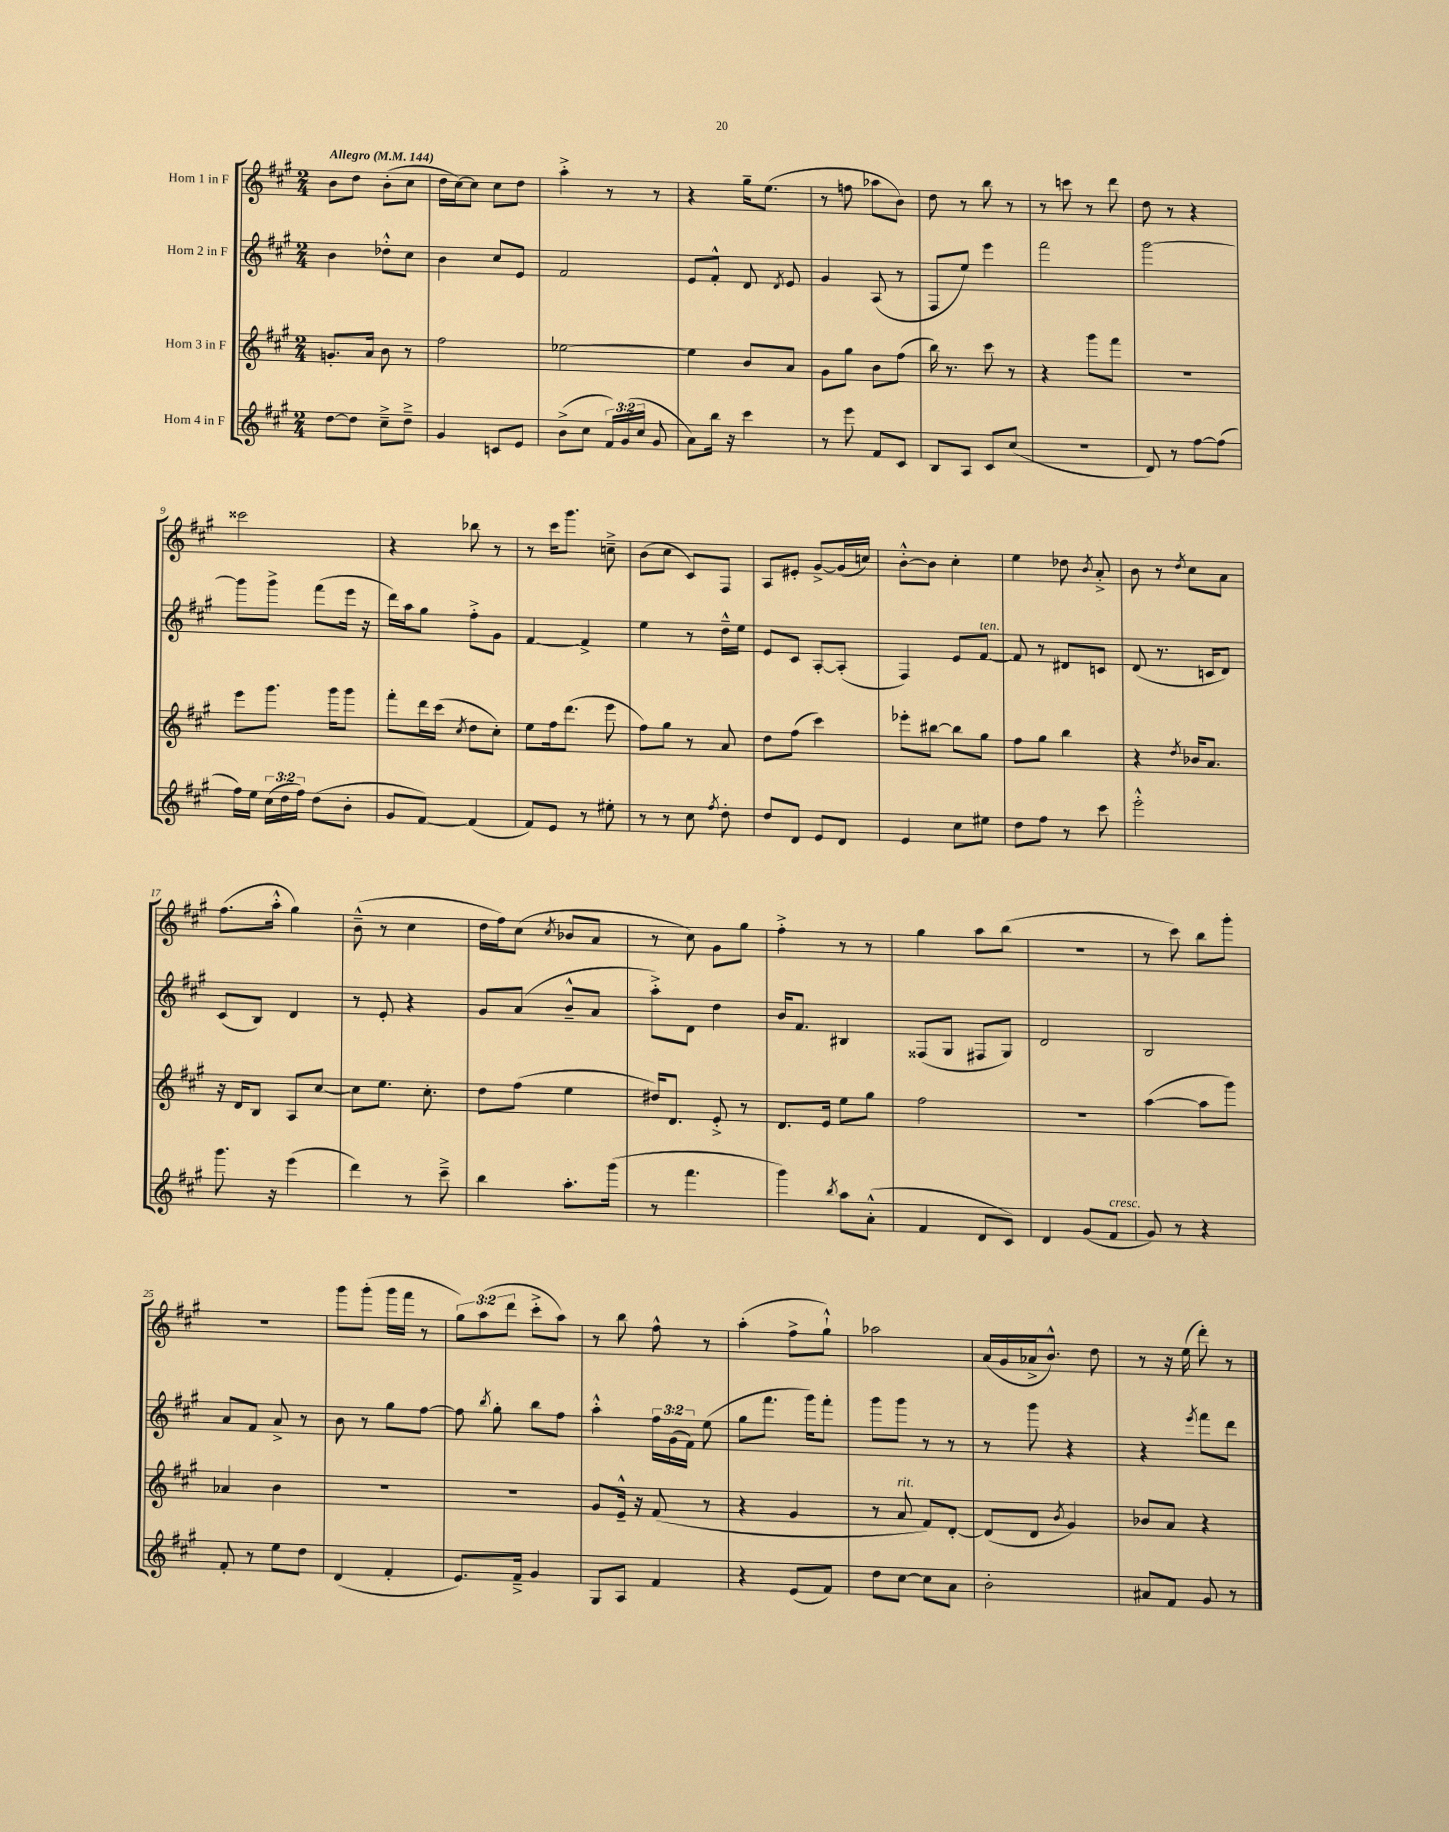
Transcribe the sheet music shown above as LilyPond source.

<<
\new StaffGroup <<
\new Staff = "s0" \with { instrumentName = "Horn 1 in F" } {
    \clef treble \key a \major \numericTimeSignature \time 2/4 \override Staff.TupletNumber.text = #tuplet-number::calc-fraction-text \tempo "Allegro" 4 = 144
    \autoBeamOff b'8[ d''8] b'8[-.( cis''8] |
    d''16[ cis''16~) cis''8] cis''8[ d''8] |
    a''4-.-> r8 r8 |
    r4 gis''16[-- e''8.]( |
    r8 f''8 aes''8[ b'8]) |
    d''8 r8 b''8 r8 |
    r8 c'''8 r8 d'''8 |
    d''8 r8 r4 |
    cisis'''2 |
    r4 bes''8 r8 |
    r8 cis'''16[ gis'''8.] c''8---> |
    b'8[( cis''8] cis'8[) fis8] |
    a8[ eis'8]-. gis'8[~-> gis'16( c''16]) |
    b'8[~-.-^ b'8] cis''4-. |
    e''4 des''8 \acciaccatura { b'8 } a'8-.-> |
    b'8 r8 \acciaccatura { d''8 } cis''8[ a'8] |
    fis''8.[( a''16]-.-^ gis''4) |
    b'8---^( r8 cis''4 |
    d''16[ fis''16) cis''8]( \acciaccatura { cis''8 } bes'8[ a'8] |
    r8 cis''8) gis'8[ gis''8] |
    fis''4-.-> r8 r8 |
    gis''4 a''8[ b''8]( |
    r2 |
    r8 cis'''8) b''8[ gis'''8]-. |
    r2 |
    gis'''8[ gis'''8]-.( gis'''16[ fis'''16] r8 |
    \tuplet 3/2 { gis''8[) a''8( d'''8] } cis'''8[-.-> a''8]) |
    r8 b''8 fis''8-^ r8 |
    a''4-.( fis''8[-> gis''8]-!-^) |
    aes''2 |
    a'16[( gis'16 aes'16-> b'8.]-^) d''8 |
    r8 r16 e''16( d'''8-.) r8 \bar "|." |
}
\new Staff = "s1" \with { instrumentName = "Horn 2 in F" } {
    \clef treble \key a \major \numericTimeSignature \time 2/4 \override Staff.TupletNumber.text = #tuplet-number::calc-fraction-text
    \autoBeamOff b'4 des''8[-.-^ cis''8] |
    b'4 cis''8[ e'8] |
    fis'2 |
    e'8[ fis'8]-.-^ d'8 \acciaccatura { d'8 } e'8 |
    gis'4 a8( r8 |
    fis8[ e''8]) e'''4 |
    fis'''2 |
    gis'''2~ |
    gis'''8[ gis'''8]-> fis'''8[( e'''16] r16 |
    d'''16[) a''16 gis''8] fis''8[-.-> gis'8] |
    fis'4~ fis'4-> |
    e''4 r8 d''16[---^ e''16] |
    e'8[ cis'8] a8[~-. a8]-.( |
    fis4) e'8[ fis'8]~^\markup { \italic "ten." } |
    fis'8 r8 dis'8[ c'8] |
    d'8( r8. c'16[ d'8]) |
    cis'8[( b8]) d'4 |
    r8 e'8-. r4 |
    gis'8[ a'8]( b'8[---^ a'8] |
    a''8[-.->) d'8] d''4 |
    b'16[ fis'8.] bis4 |
    fisis8[( gis8] fis8[ gis8]) |
    d'2 |
    b2 |
    a'8[ fis'8] a'8-> r8 |
    b'8 r8 gis''8[ fis''8]~ |
    fis''8 \acciaccatura { b''8 } gis''8-. b''8[ fis''8] |
    a''4-.-^ \tuplet 3/2 { fis''16[ gis'16( fis'16]) } e''8( |
    gis''8[ fis'''8.] gis'''16[) fis'''8]-. |
    gis'''8[ gis'''8] r8 r8 |
    r8 gis'''8 r4 |
    r4 \acciaccatura { e'''8 } fis'''8[ d'''8] \bar "|." |
}
\new Staff = "s2" \with { instrumentName = "Horn 3 in F" } {
    \clef treble \key a \major \numericTimeSignature \time 2/4
    \autoBeamOff g'8.[-. a'16] b'8 r8 |
    fis''2 |
    ees''2~ |
    ees''4 b'8[ a'8] |
    gis'8[ gis''8] b'8[ fis''8]( |
    b''16) r8. cis'''8 r8 |
    r4 gis'''8[ fis'''8] |
    r2 |
    e'''8[ gis'''8.] gis'''16[ gis'''8] |
    fis'''8[-. d'''16 cis'''16]( \acciaccatura { cis''8 } d''8[ cis''8]-.) |
    e''8[ fis''16 d'''8.]( e'''8 |
    fis''8[) gis''8] r8 a'8 |
    d''8[ fis''8]( cis'''4) |
    ees'''8[-. bis''8]~ bis''8[ gis''8] |
    fis''8[ gis''8] b''4 |
    r4 \acciaccatura { d''8 } bes'16[ a'8.] |
    r16 d'16[ b8] a8[ cis''8]~ |
    cis''8[ e''8.] cis''8.-. |
    d''8[ fis''8]( e''4 |
    dis''16[) d'8.] e'8-.-> r8 |
    d'8.[ e'16] e''8[ gis''8] |
    fis''2 |
    R2 |
    a''4~( a''8[ gis'''8]) |
    aes'4 b'4 |
    r2 |
    r2 |
    gis'8[ e'16]---^ r16 fis'8( r8 |
    r4 gis'4 |
    r8 a'8^\markup { \italic "rit." } fis'8[) d'8]~-. |
    d'8[( d'8] \acciaccatura { b'8 } gis'4) |
    bes'8[ a'8] r4 \bar "|." |
}
\new Staff = "s3" \with { instrumentName = "Horn 4 in F" } {
    \clef treble \key a \major \numericTimeSignature \time 2/4 \override Staff.TupletNumber.text = #tuplet-number::calc-fraction-text
    \autoBeamOff d''8[~ d''8] cis''8[---> d''8]---> |
    gis'4 c'8[ e'8] |
    b'8[->( cis''8] \tuplet 3/2 { fis'16[) gis'16( cis''16] } gis'8 |
    a'8[) b''16] r16 cis'''4 |
    r8 e'''8 fis'8[ cis'8] |
    b8[ a8] cis'8[ cis''8]( |
    R2 |
    d'8) r8 fis''8[~ fis''8]( |
    fis''16[) e''16] \tuplet 3/2 { cis''16[( d''16 fis''16]) } d''8[( b'8]-. |
    gis'8[ fis'8]~) fis'4( |
    fis'8[) e'8] r8 eis''8-. |
    r8 r8 cis''8 \acciaccatura { fis''8 } d''8-. |
    d''8[ d'8] e'8[ d'8] |
    e'4 cis''8[ eis''8] |
    d''8[ fis''8] r8 cis'''8 |
    e'''2-.-^ |
    gis'''8. r16 e'''4( |
    d'''4) r8 cis'''8---> |
    b''4 a''8.[-. gis'''16]( |
    r8 fis'''4. |
    gis'''4) \acciaccatura { b''8 } a''8[ a'8]-.-^( |
    fis'4 d'8[ cis'8]) |
    d'4 gis'8[( fis'8]^\markup { \italic "cresc." } |
    gis'8) r8 r4 |
    fis'8-. r8 e''8[ d''8] |
    d'4( fis'4-. |
    e'8.[) fis'16]---> gis'4 |
    gis8[ a8] fis'4 |
    r4 e'8[( fis'8]) |
    d''8[ cis''8]~ cis''8[ a'8] |
    b'2-. |
    ais'8[ fis'8] gis'8 r8 \bar "|." |
}
>>
>>
